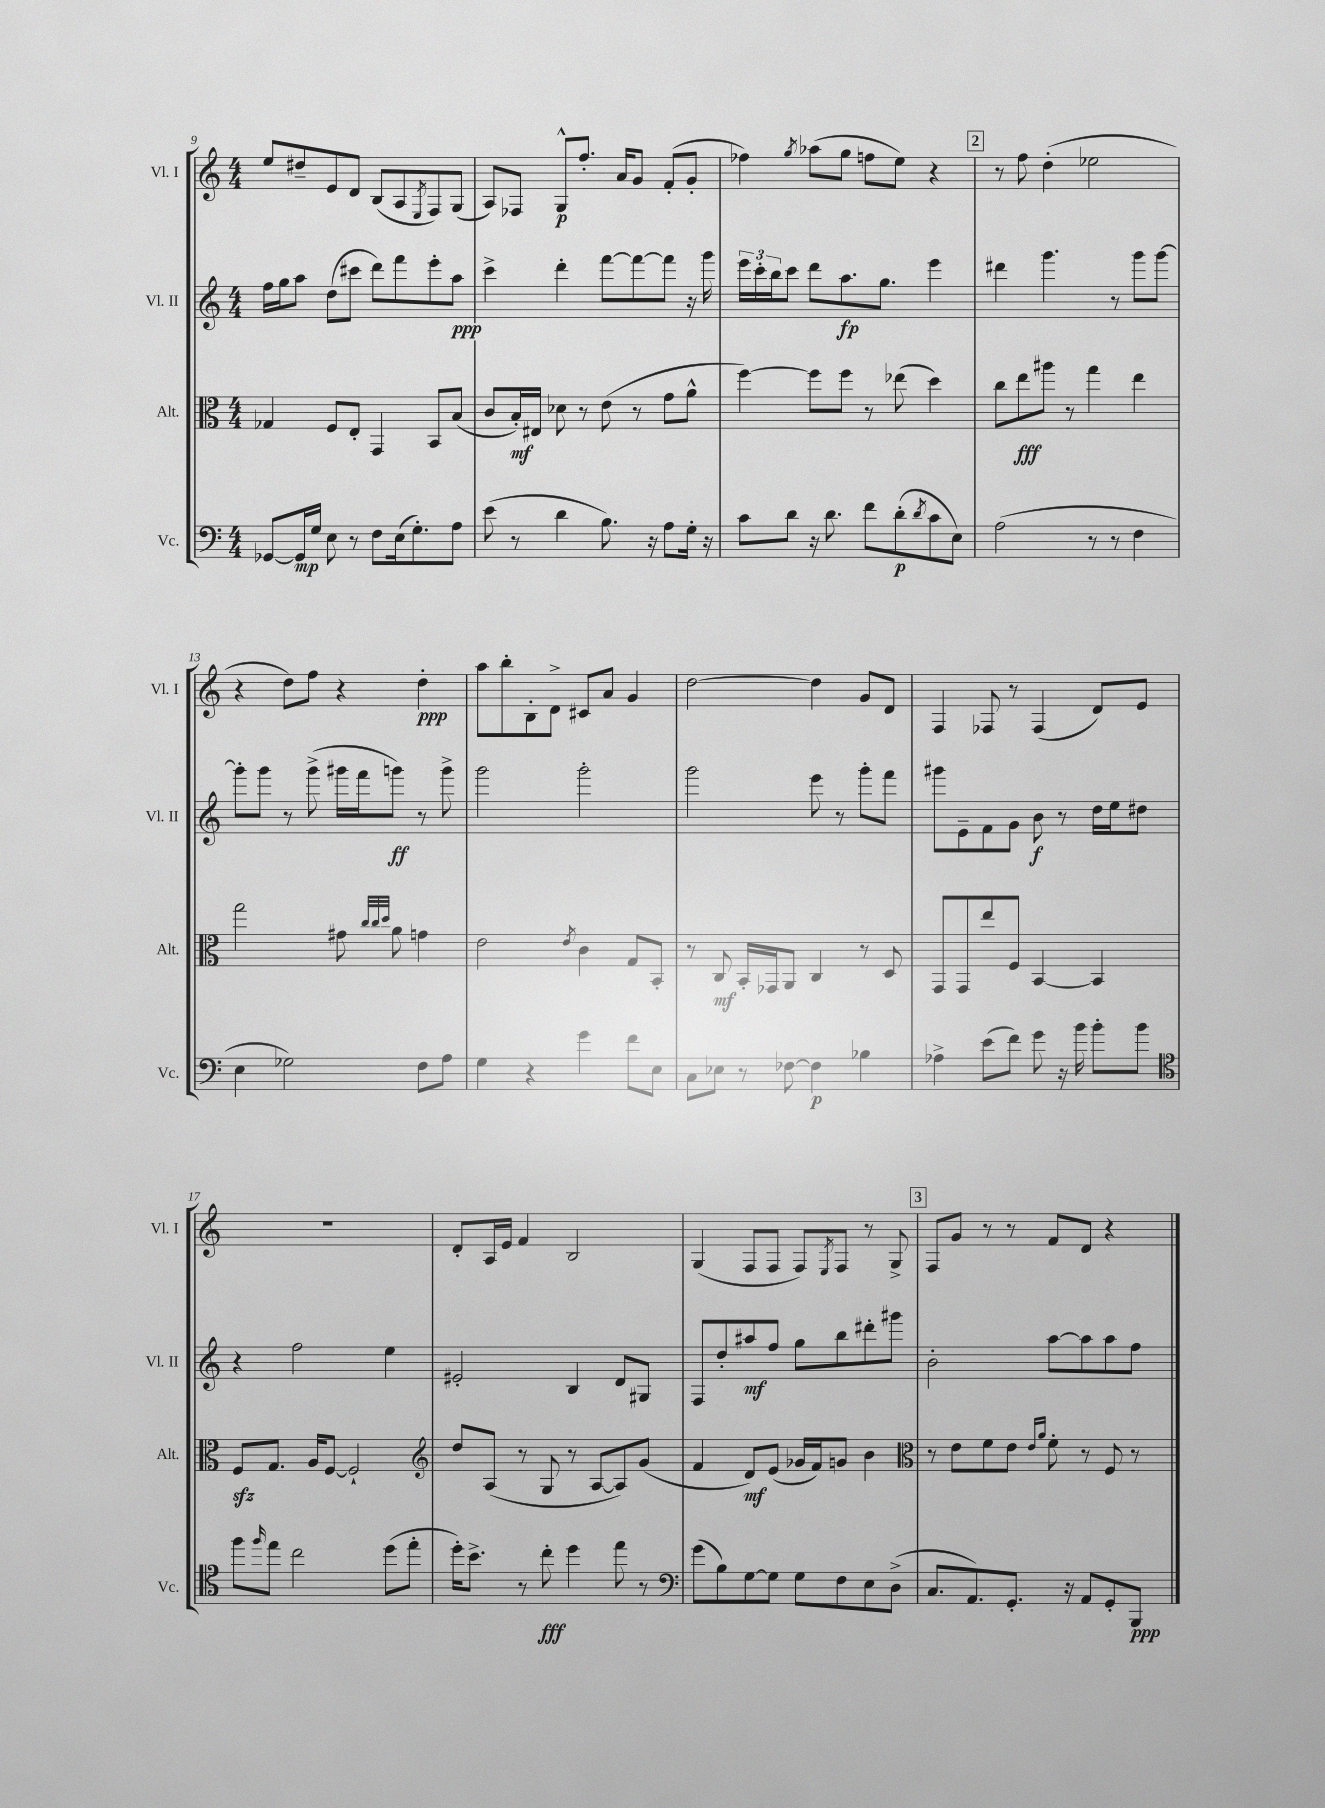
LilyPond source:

<<
\new StaffGroup <<
\new Staff = "s0" \with { instrumentName = "Vl. I" shortInstrumentName = "Vl. I" } {
    \clef treble \key c \major \numericTimeSignature \time 4/4
    e''8 dis''8-- e'8 d'8 b8( a8 \acciaccatura { e8 } f8) g8( |
    a8) fes8 g8-^\p f''8.-. a'16 g'8 f'8-.( g'8-. |
    fes''4) \acciaccatura { g''8 } aes''8( g''8 f''8 e''8) r4 |
    \mark \markup { \box "2" } r8 f''8 d''4-.( ees''2 |
    r4 d''8) f''8 r4 d''4-.\ppp |
    a''8 b''8-. b8-. d'8-> cis'8 a'8 g'4 |
    d''2~ d''4 g'8 d'8 |
    f4 fes8 r8 fes4( d'8) e'8 |
    R1 |
    d'8-. a16 e'16 f'4 b2 |
    g4( f8 f8 f8) \acciaccatura { e8 } f8 r8 g8-> |
    \mark \markup { \box "3" } f8 g'8 r8 r8 f'8 d'8 r4 \bar "|." |
}
\new Staff = "s1" \with { instrumentName = "Vl. II" shortInstrumentName = "Vl. II" } {
    \clef treble \key c \major \numericTimeSignature \time 4/4
    f''16 g''16 a''8 d''8( cis'''8 d'''8) f'''8 e'''8-. a''8\ppp |
    c'''4-> d'''4-. f'''8~ f'''8~ f'''8 r16 g'''16 |
    \tuplet 3/2 { e'''16 c'''16-. b''16 } c'''8 d'''8 a''8.\fp g''8. e'''4 |
    \mark \markup { \box "2" } dis'''4 g'''4. r8 g'''8 g'''8~ |
    g'''8-. g'''8 r8 g'''8->( gis'''16 f'''16 g'''8\ff) r8 g'''8-> |
    g'''2 g'''2-. |
    g'''2 e'''8 r8 g'''8-. f'''8 |
    gis'''8 e'8-- f'8 g'8 b'8\f r8 d''16 e''16 dis''8 |
    r4 f''2 e''4 |
    eis'2-. b4 d'8 gis8 |
    f8 d''8-. ais''8\mf f''8 g''8 b''8 dis'''8-. gis'''8 |
    \mark \markup { \box "3" } b'2-. a''8~ a''8 a''8 f''8 \bar "|." |
}
\new Staff = "s2" \with { instrumentName = "Alt." shortInstrumentName = "Alt." } {
    \clef alto \key c \major \numericTimeSignature \time 4/4
    ges4 f8 e8-. g,4 b,8 b8( |
    c'8 b16-.\mf) eis16 des'8 r8 e'8( r8 g'8 a'8-^ |
    f''4~) f''8 f''8 r8 ees''8( d''4) |
    \mark \markup { \box "2" } c''8 e''8\fff ais''8 r8 g''4 e''4 |
    g''2 gis'8 \grace { c''32 c''32 d''32 } a'8 g'4 |
    e'2 \acciaccatura { e'8 } c'4 g8 b,8-. |
    r8 c8\mf b,16-. ges,16 a,8 c4 r8 d8 |
    g,8 g,8 e''8 f8 b,4~ b,4 |
    f8\sfz g8. a16 f8~ f2-! |
    \clef treble d''8 a8( r8 g8 r8 a8~ a8) g'8( |
    f'4 d'8\mf) e'8( ges'16 f'16) g'8 b'4 |
    \mark \markup { \box "3" } \clef alto r8 e'8 f'8 e'8 \grace { e'16 a'16 } f'8-. r8 f8 r8 \bar "|." |
}
\new Staff = "s3" \with { instrumentName = "Vc." shortInstrumentName = "Vc." } {
    \clef bass \key c \major \numericTimeSignature \time 4/4
    ges,8~ ges,16\mp g16 e8 r8 f8 e16( g8.-.) a8 |
    e'8( r8 d'4 b8.) r16 a8 g16-. r16 |
    c'8 d'8 r16 d'8. f'8 d'8-.\p( \acciaccatura { d'8 } c'8 e8) |
    \mark \markup { \box "2" } a2( r8 r8 f4 |
    e4 ges2) f8 a8 |
    g4 r4 g'4 f'8 e8 |
    c8 ees8 r8 fes8~ fes4\p bes4 |
    aes4-> e'8( f'8) g'8 r16 b'16 b'8-. b'8 |
    \clef tenor f''8 \grace { f''16 } e''8 c''2 d''8( e''8-. |
    d''16-.) b'8.-> r8 c''8-.\fff d''4 e''8 r8 |
    \clef bass g'8( b8) g8~ g8 g8 f8 e8 d8->( |
    \mark \markup { \box "3" } c8. a,8.) g,8.-. r16 a,8 g,8-. b,,8\ppp \bar "|." |
}
>>
>>
\layout { \context { \Score currentBarNumber = #9 } }
